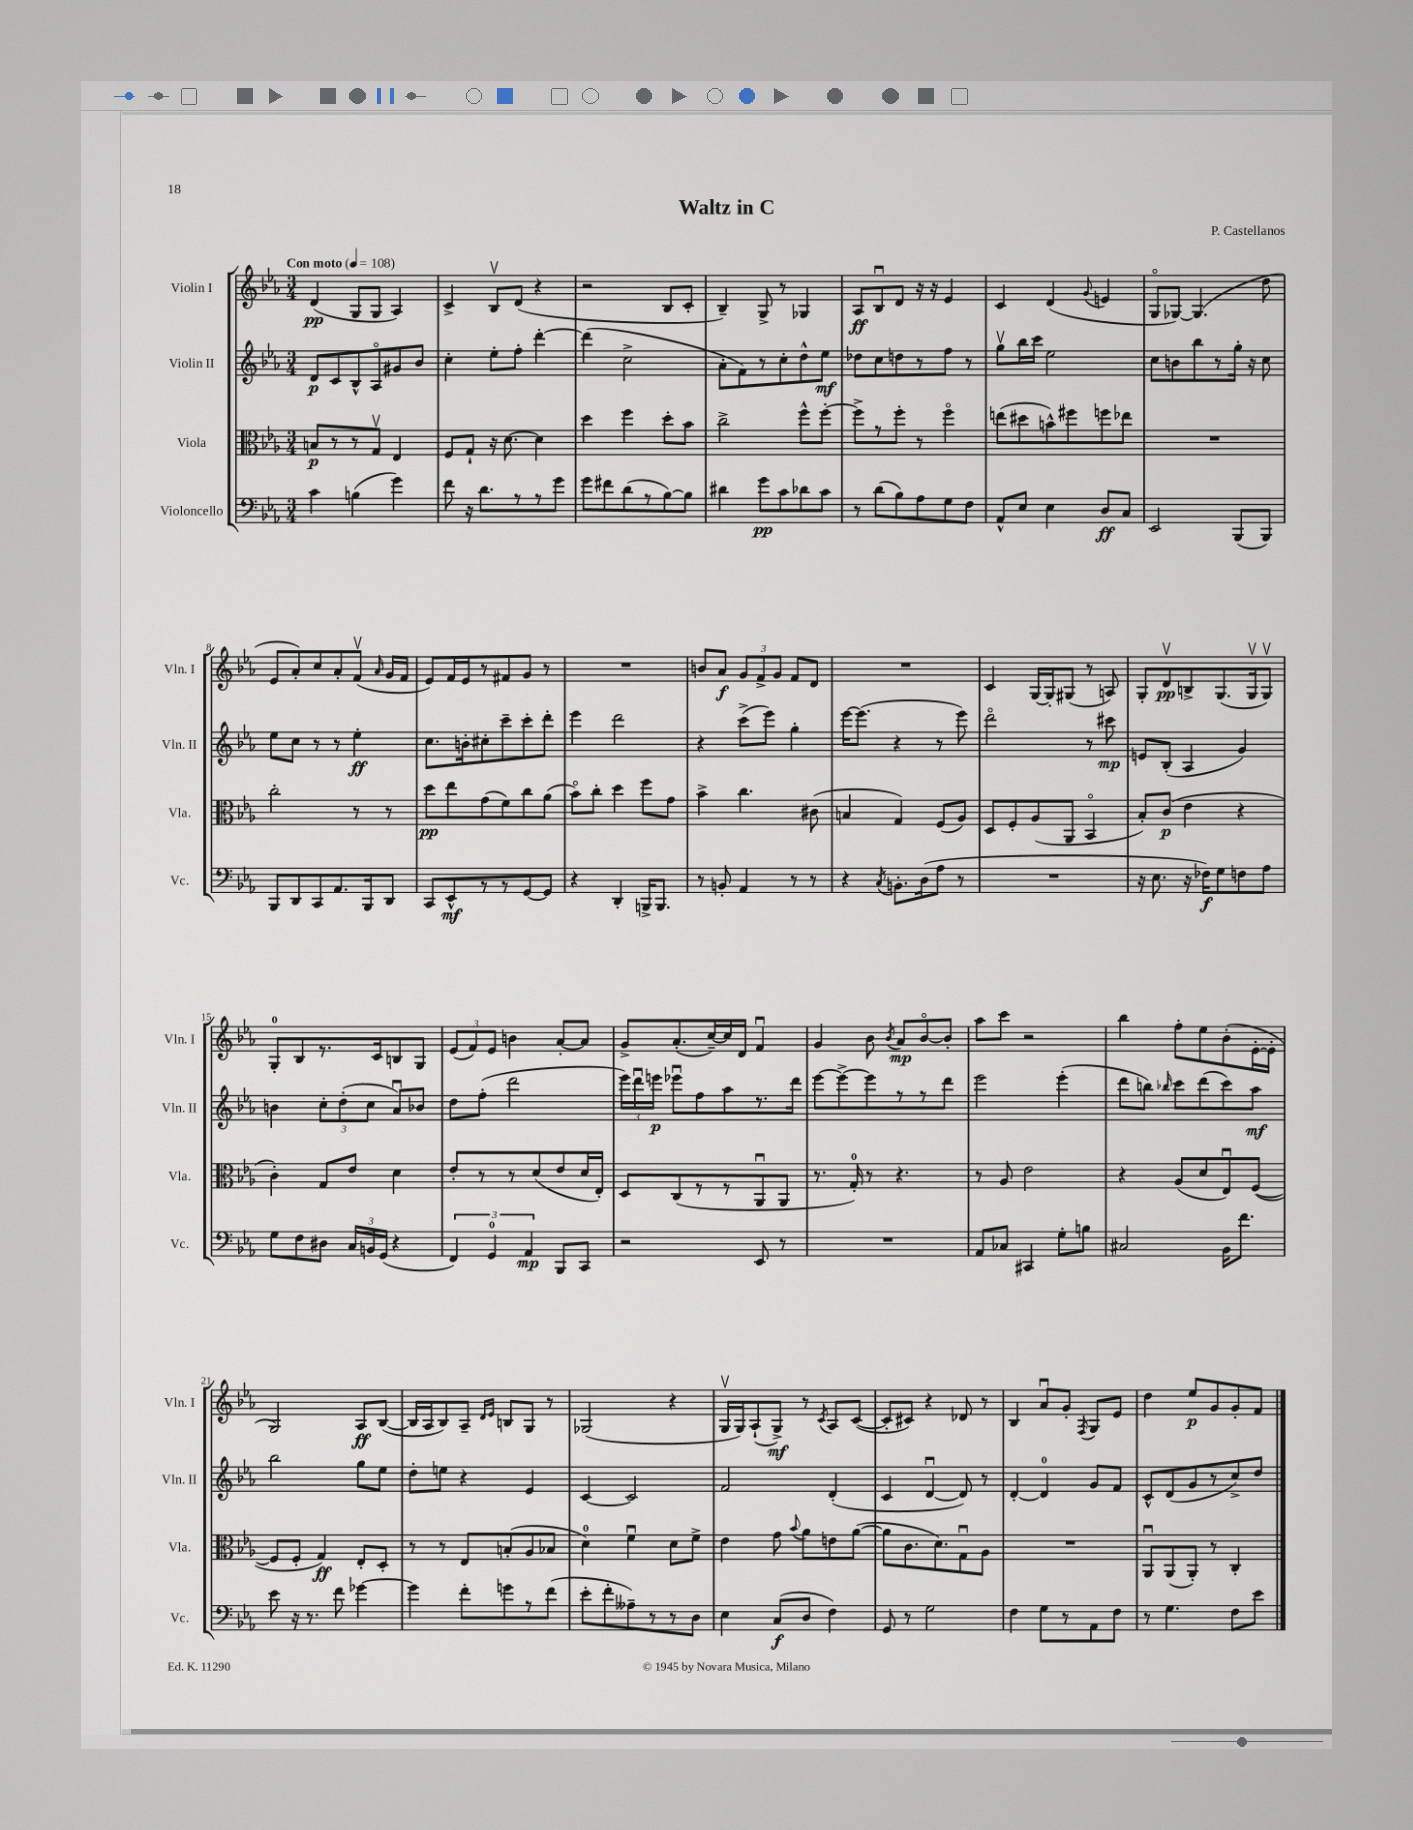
\header { title = "Waltz in C" composer = "P. Castellanos" }
<<
\new StaffGroup <<
\new Staff = "s0" \with { instrumentName = "Violin I" shortInstrumentName = "Vln. I" } {
    \clef treble \key ees \major \numericTimeSignature \time 3/4 \tempo "Con moto" 4 = 108
    \autoBeamOff d'4\pp( g8[ g8] aes4) |
    c'4-> bes8[\upbow d'8]( r4 |
    r2 bes8[ c'8]-. |
    bes4--) g8-> r8 ges4 |
    aes8[\ff bes8\downbow d'8] r16 r16 ees'4 |
    c'4 d'4( \appoggiatura { g'8 } e'4 |
    g8[\flageolet ges8]~) ges4.( d''8 |
    ees'8[ aes'8-.) c''8 aes'8-. f'8]\upbow( \grace { aes'16 } g'16[ f'16] |
    ees'8[) f'16 ees'16 r8 fis'8 g'8] r8 |
    R2. |
    b'8[ aes'8]\f \tuplet 3/2 { g'8[ f'8-> g'8] } f'8[ d'8] |
    R2. |
    c'4 g16[~ g16-. gis8]( r8 a8) |
    g8[-. d'8\upbow\pp b8-> g8.( g16\upbow g8]\upbow) |
    g8[-0-. bes8 r8. c'16 b8 g8] |
    \tuplet 3/2 { ees'8[( f'8) ees'8] } b'4 aes'8[~-. aes'8] |
    g'8[-> aes'8.-.( c''16~--) c''16 d'16] f'4\downbow |
    g'4 bes'8 \acciaccatura { bes'8 } aes'8[\mp bes'8~\flageolet bes'8]-. |
    aes''8[ c'''8] r2 |
    bes''4 f''8[-. ees''8 bes'8-.( ees'16~-. ees'16]-. |
    g2) aes8[\ff bes8]~( |
    bes16[ aes16 bes8) aes8]-- \grace { d'16[ ees'16] } b8[ g8] r8 |
    ges2( r4 |
    g16[\upbow g16) aes8-!( g8]->\mf) r8 \acciaccatura { c'8 } aes8[ c'8]~( |
    c'8[-. cis'8]) r4 des'8 r8 |
    bes4 aes'8[\downbow g'8]-. \acciaccatura { f8 } g8[ ees'8] |
    d''4 ees''8[\p g'8 g'8-. f'8] \bar "|." |
}
\new Staff = "s1" \with { instrumentName = "Violin II" shortInstrumentName = "Vln. II" } {
    \clef treble \key ees \major \numericTimeSignature \time 3/4
    \autoBeamOff d'8[\p c'8 bes8-^ aes8\flageolet gis'8 bes'8] |
    c''4-. ees''8[-. f''8]-. d'''4~-. |
    d'''4( c''2-> |
    aes'8[-. f'8) r8 c''8-. d''8-^ ees''8]\mf |
    des''8[ c''8 d''8 r8 f''8] r8 |
    g''8[\upbow bes''16 c'''16] ees''2 |
    c''8[ b'8 bes''8 r8 g''16]-. r16 c''8 |
    ees''8[ c''8] r8 r8 ees''4-.\ff |
    c''8.[ b'16-. cis''8-. c'''8-- c'''8-. d'''8]-. |
    ees'''4 d'''2 |
    r4 c'''8[->( ees'''8]) g''4-. |
    ees'''16[~ ees'''8.]( r4 r8 ees'''8) |
    d'''2\flageolet r8 cis'''8\mp |
    e'8[ bes8]-.( aes4 g'4) |
    b'4 \tuplet 3/2 { c''8[-. d''8-.( c''8] } aes'8[\downbow) bes'8] |
    d''8[ f''8]-.( d'''2 |
    \tuplet 3/2 { ees'''16[) d'''16\downbow e'''16]\p } ees'''8[\downbow f''8 aes''8 r8. d'''16] |
    ees'''8[~ ees'''8~-> ees'''8 r8 r8 d'''8] |
    ees'''2 ees'''4-.( |
    d'''8[ b''8]) \grace { bes''16 } c'''8[ d'''8( c'''8) aes''8]\mf |
    bes''2 g''8[ ees''8] |
    d''8[-. e''8] r4 ees'4 |
    c'4~ c'2 |
    f'2 d'4-.( |
    c'4 d'4~\downbow d'8) r8 |
    d'4~-. d'4-0 g'8[ f'8] |
    c'8[-^ d'8( g'8 r8 c''8->) d''8] \bar "|." |
}
\new Staff = "s2" \with { instrumentName = "Viola" shortInstrumentName = "Vla." } {
    \clef alto \key ees \major \numericTimeSignature \time 3/4
    \autoBeamOff b8[\p r8 r8 g8]\upbow ees4 |
    f8[ g8]-! r16 d'8.~ d'4 |
    d''4 f''4 d''8[-. bes'8] |
    c''2-> f''8[-^ f''8]~-. |
    f''8[-> r8 f''8]-. r8 f''4\flageolet |
    e''8[( dis''8 b'8-^) fis''8 f''8 ees''8] |
    R2. |
    c''2-. r8 r8 |
    d''8[\pp ees''8 g'8( f'8) c''8 aes'8]( |
    bes'8[\flageolet) c''8]-. d''4 f''8[ g'8] |
    bes'4-> c''4. cis'8( |
    b4 g4) f8[( aes8]) |
    d8[ f8-. aes8( aes,8] bes,4\flageolet |
    bes8[-.) c'8]\p( ees'4 r4 |
    c'4-.) g8[ ees'8] d'4 |
    ees'8[-. r8 r8 d'8( ees'8 d'16 ees16]-.) |
    d8[ c8( r8 r8 aes,8\downbow aes,8] |
    r8. g16-0-.) r8 r4. |
    r8 aes8 ees'2 |
    r4 aes8[( d'8 ees8\downbow) f8]~( |
    f8[ f8]-. g4\ff) ees8[-. d8]-. |
    r8 r8 ees8[ b8-.( aes8 bes8] |
    d'4-0) f'4\downbow d'8[ f'8]-> |
    ees'4 g'8 \appoggiatura { bes'8 } aes'8[ e'8 aes'8]~( |
    aes'8[ c'8. d'8.) g8\downbow aes8] |
    R2. |
    aes,8[\downbow aes,8( aes,8]-.) r8 c4-. \bar "|." |
}
\new Staff = "s3" \with { instrumentName = "Violoncello" shortInstrumentName = "Vc." } {
    \clef bass \key ees \major \numericTimeSignature \time 3/4
    \autoBeamOff c'4 b4( g'4) |
    f'8 r16 d'8.[ r8 r8 g'8] |
    g'8[ fis'8 d'8( r8 bes8~) bes8] |
    dis'4 g'8[\pp c'8 des'8 c'8] |
    r8 d'8[( bes8) aes8 g8 f8] |
    aes,8[-^ ees8] ees4 d8[\ff c8] |
    ees,2 bes,,8[( bes,,8]) |
    bes,,8[ d,8 c,8 aes,8. bes,,16 d,8] |
    c,8[ ees,8-^\mf r8 r8 g,8~ g,8] |
    r4 d,4-. b,,16[-> b,,8.] |
    r8 b,8-. aes,4 r8 r8 |
    r4 \acciaccatura { c8 } b,8.[-. d16( aes8] r8 |
    R2. |
    r16 ees8. r16 fes16[\f) g8 f8 aes8] |
    g8[ f8 dis8] \tuplet 3/2 { c16[ b,16 g,16]( } r4 |
    \tuplet 3/2 { f,4) g,4-0 aes,4\mp } bes,,8[ c,8] |
    r2 ees,8 r8 |
    R2. |
    aes,8[ ces8] cis,4 g8[-. b8] |
    cis2 bes,16[ f'8.] |
    ees'8 r16 r8. f'8 ges'4~ |
    ges'4 f'8[-. g'8 r8 f'8]( |
    ees'8[-. f'8-. aeses8--) r8 r8 d8] |
    ees4 c8[\f( d8] f4) |
    g,8 r8 g2 |
    f4 g8[ r8 aes,8 f8] |
    r8 g4. f8[ ees'8] \bar "|." |
}
>>
>>
